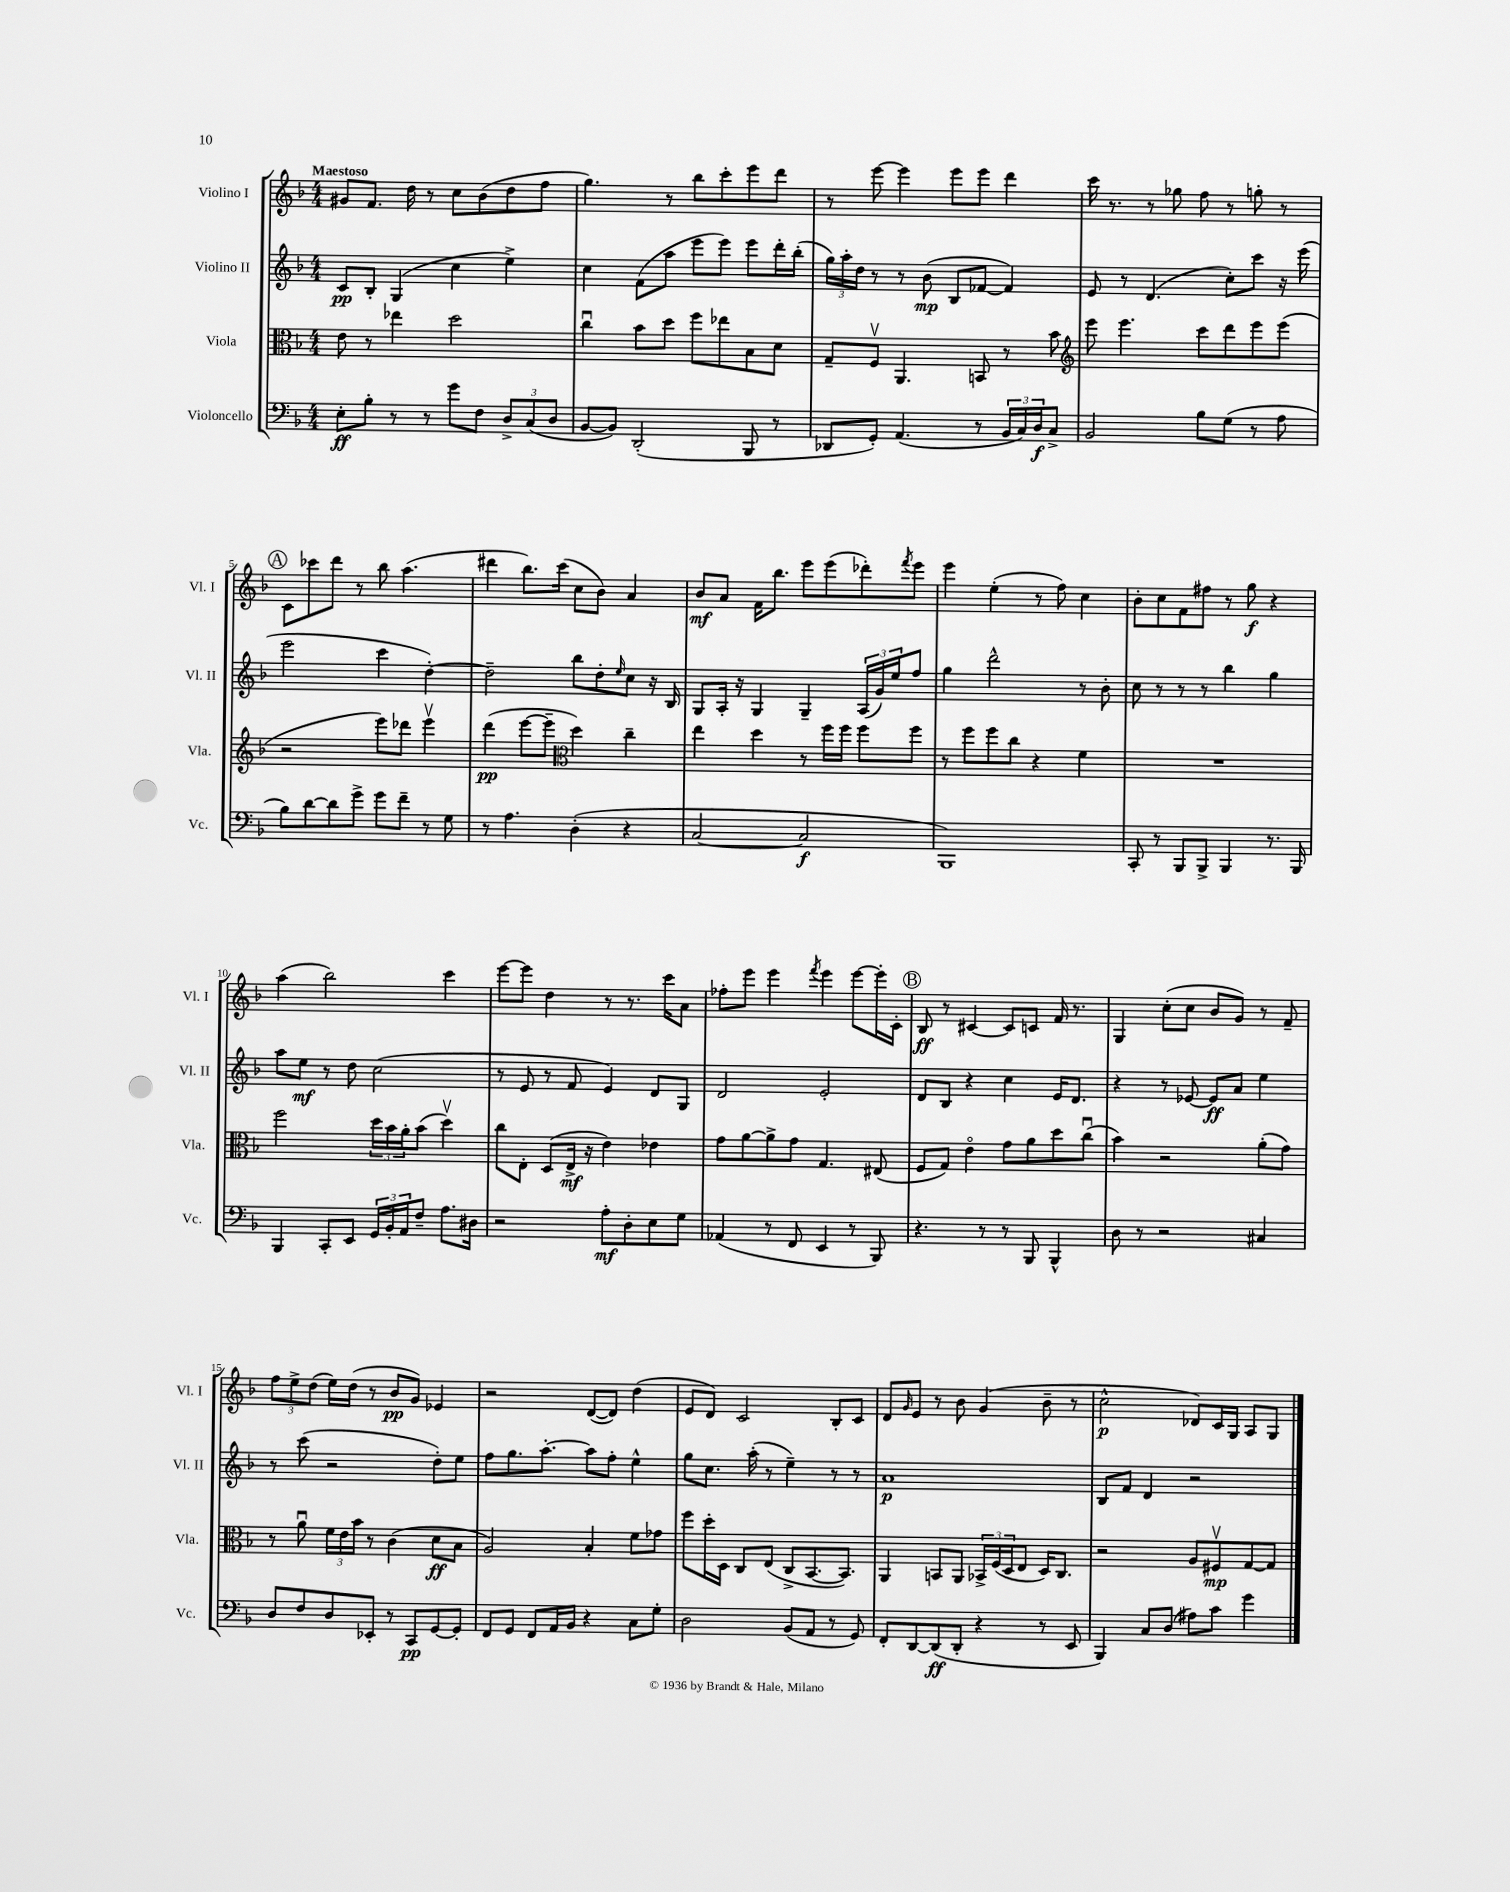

**kern	**kern	**kern	**kern
*staff4	*staff3	*staff2	*staff1
*clefF4	*clefC3	*clefG2	*clefG2
*k[b-]	*k[b-]	*k[b-]	*k[b-]
*M4/4	*M4/4	*M4/4	*M4/4
8E'	8e	8c	8g#
8B-'	8r	8B-'	8.f
8r	4ee-	(4G	.
.	.	.	16dd
8r	.	.	8r
8g	2dd	4cc	8cc
8F	.	.	(8b-
12D^	.	4ee^)	8dd
(12C	.	.	.
.	.	.	8ff
12D	.	.	.
=	=	=	=
[8BB-	4ccu	4cc	4.gg)
8BB-])	.	.	.
(2DD'	8b-	(8f	.
.	8dd	8aa	8r
.	8ff	8eee	8bb-
.	8ee-	8eee)	8ccc'
8BBB-	8B-	8eee	8eee
8r	8d	16ddd'	8ddd
.	.	(16bb-'	.
=	=	=	=
8DD-	8G~	24gg)	8r
.	.	24aa'	.
.	.	24dd	.
8GG')	8Fv	8r	[8eee
(4.AA	4.AA	8r	4eee]
.	.	(8b-	.
.	.	8B-	8eee
8r	8BB	[8f-	8eee
24BB-	8r	4f-])	4ddd
24C)	.	.	.
24D	.	.	.
8C^	8b-	.	.
=	=	=	=
*	*clefG2	*	*
2BB-	8eee	8e	16ccc
.	.	.	8.r
.	4.eee	8r	.
.	.	(4.d	8r
.	.	.	8gg-
8B-	8ccc	.	8ff
(8G	8ddd	8cc')	8r
8r	8eee	8ccc	8gg'
8A	(8eee	16r	8r
.	.	(16eee	.
=	=	=	=
8B-)	2r	2eee	8c
[8d	.	.	8ccc-
8d]	.	.	8ddd
8g^	.	.	8r
8g	8eee)	4ccc	8bb-
8f~	8ddd-	.	(4.aa
8r	4eeev	[4dd')	.
8G	.	.	.
=	=	=	=
8r	(4ddd	2dd~]	4ddd#
4.A	.	.	.
.	[8eee	.	8.bb-)
.	8eee~]	.	.
.	.	.	(16ccc
*	*clefC3	*	*
(4D'	4dd)	8bb-	8cc
.	.	8dd'	8b-)
.	.	16qqee	.
4r	4cc~	8cc	4a
.	.	16r	.
.	.	16B-	.
=	=	=	=
[2C	4ee	8G	8b-
.	.	16A'	8a
.	.	16r	.
.	4dd	4G	16f
.	.	.	8.bb-
2C]	8r	4G~	8eee
.	16ff	.	(8eee
.	16ff	.	.
.	8ff	(24A	8ddd-')
.	.	24g)	.
.	.	24ee	.
.	.	.	8qfff
.	8ff	8ff	8eee
=	=	=	=
1BBB-)	8r	4gg	4eee
.	8ff	.	.
.	8ff	2ddd^^	(4ee'
.	8cc	.	.
.	4r	.	8r
.	.	.	8ff)
.	4f	8r	4cc
.	.	8b-'	.
=	=	=	=
8CC'	1r	8cc	8b-'
8r	.	8r	8cc
8BBB-	.	8r	8f
8BBB-^	.	8r	8ff#
4BBB-	.	4bb-	8r
.	.	.	8gg
8.r	.	4gg	4r
16BBB-	.	.	.
=	=	=	=
4BBB-	2ff	8aa	(4aa
.	.	8ee	.
8CC'	.	8r	2bb-)
8EE	.	8dd	.
24GG	24dd	(2cc	.
24BB-'	24b-	.	.
24AA	24a'	.	.
8F~	(8b-	.	.
8.A	4ddv)	.	4ccc
16D#	.	.	.
=	=	=	=
2r	8cc	8r	[8eee
.	8E'	8e	8eee]
.	(8D	8r	4dd
.	16E^	8f	.
.	16r	.	.
8A'	4e)	4e)	8r
8D'	.	.	8.r
8E	4e-	8d	.
.	.	.	16ccc
8G	.	8G	8a
=	=	=	=
(4AA-	8g	2d	8ff-'
.	[8a	.	8eee
8r	8a^]	.	4eee
8FF	8g	.	.
.	.	.	8qfff
4EE	4.G	2e'	4eee
8r	.	.	[8eee
8BBB-)	(8E#	.	16eee']
.	.	.	16c'
=	=	=	=
4.r	8F	8d	8B-
.	8G)	8B-	8r
.	4eo	4r	[4c#
8r	.	.	.
8r	8g	4cc	8c#]
8BBB-	8a	.	8c
4BBB-^^	8dd	16e	16f
.	.	8.d	8.r
.	(8ccu	.	.
=	=	=	=
8D	4b-)	4r	4G
8r	.	.	.
2r	2r	8r	(8cc'
.	.	[8e-	8cc
.	.	8e-]	8b-
.	.	8a	8g)
4C#	(8a'	4ee	8r
.	8g)	.	8f~
=	=	=	=
8D	8r	8r	12ff
.	.	.	12ee^
8F	8au	(8ccc	.
.	.	.	(12dd
8D	24f	2r	16ee)
.	24e	.	.
.	.	.	(16dd
.	24b-	.	.
8EE-'	8r	.	8r
8r	(4c	.	8b-
8CC	.	.	8g)
[8GG	8d	8dd')	4e-
8GG']	8B-	8ee	.
=	=	=	=
8FF	2A)	8ff	2r
8GG	.	8.gg	.
8FF	.	.	.
.	.	[8.aa'	.
16AA	.	.	.
16BB-	.	.	.
4r	4B-'	8aa]	([8d
.	.	8ff'	8d])
8C	8f	4ee^^	(4dd
8G'	8g-	.	.
=	=	=	=
2D	8ff	8gg	8e
.	16dd'	8.cc	8d)
.	16D	.	.
.	8C	.	2c
.	.	(16aa'	.
.	(8E	8r	.
(8BB-	8C^	4ee~)	.
8AA	[8.BB-	.	.
8r	.	8r	8B-'
.	8.BB-])	.	.
8GG)	.	8r	8c
=	=	=	=
8FF'	4AA	1a	8d
.	.	.	16qqg
[8DD	.	.	8e
(8DD]	8BB	.	8r
8DD'	8AA	.	8b-
4r	24BB-^	.	(4g
.	(24F	.	.
.	24D	.	.
.	8E	.	.
8r	16D)	.	8b-~
.	8.C	.	.
8EE	.	.	8r
=	=	=	=
4BBB-)	2r	8B-	2cc^^
.	.	8f	.
8C	.	4d	.
(8D	.	.	.
8A#)	8A	2r	8d-)
8c	8F#v	.	16c
.	.	.	16G
4g	[8G	.	8A
.	8G]	.	8G
==	==	==	==
*-	*-	*-	*-
